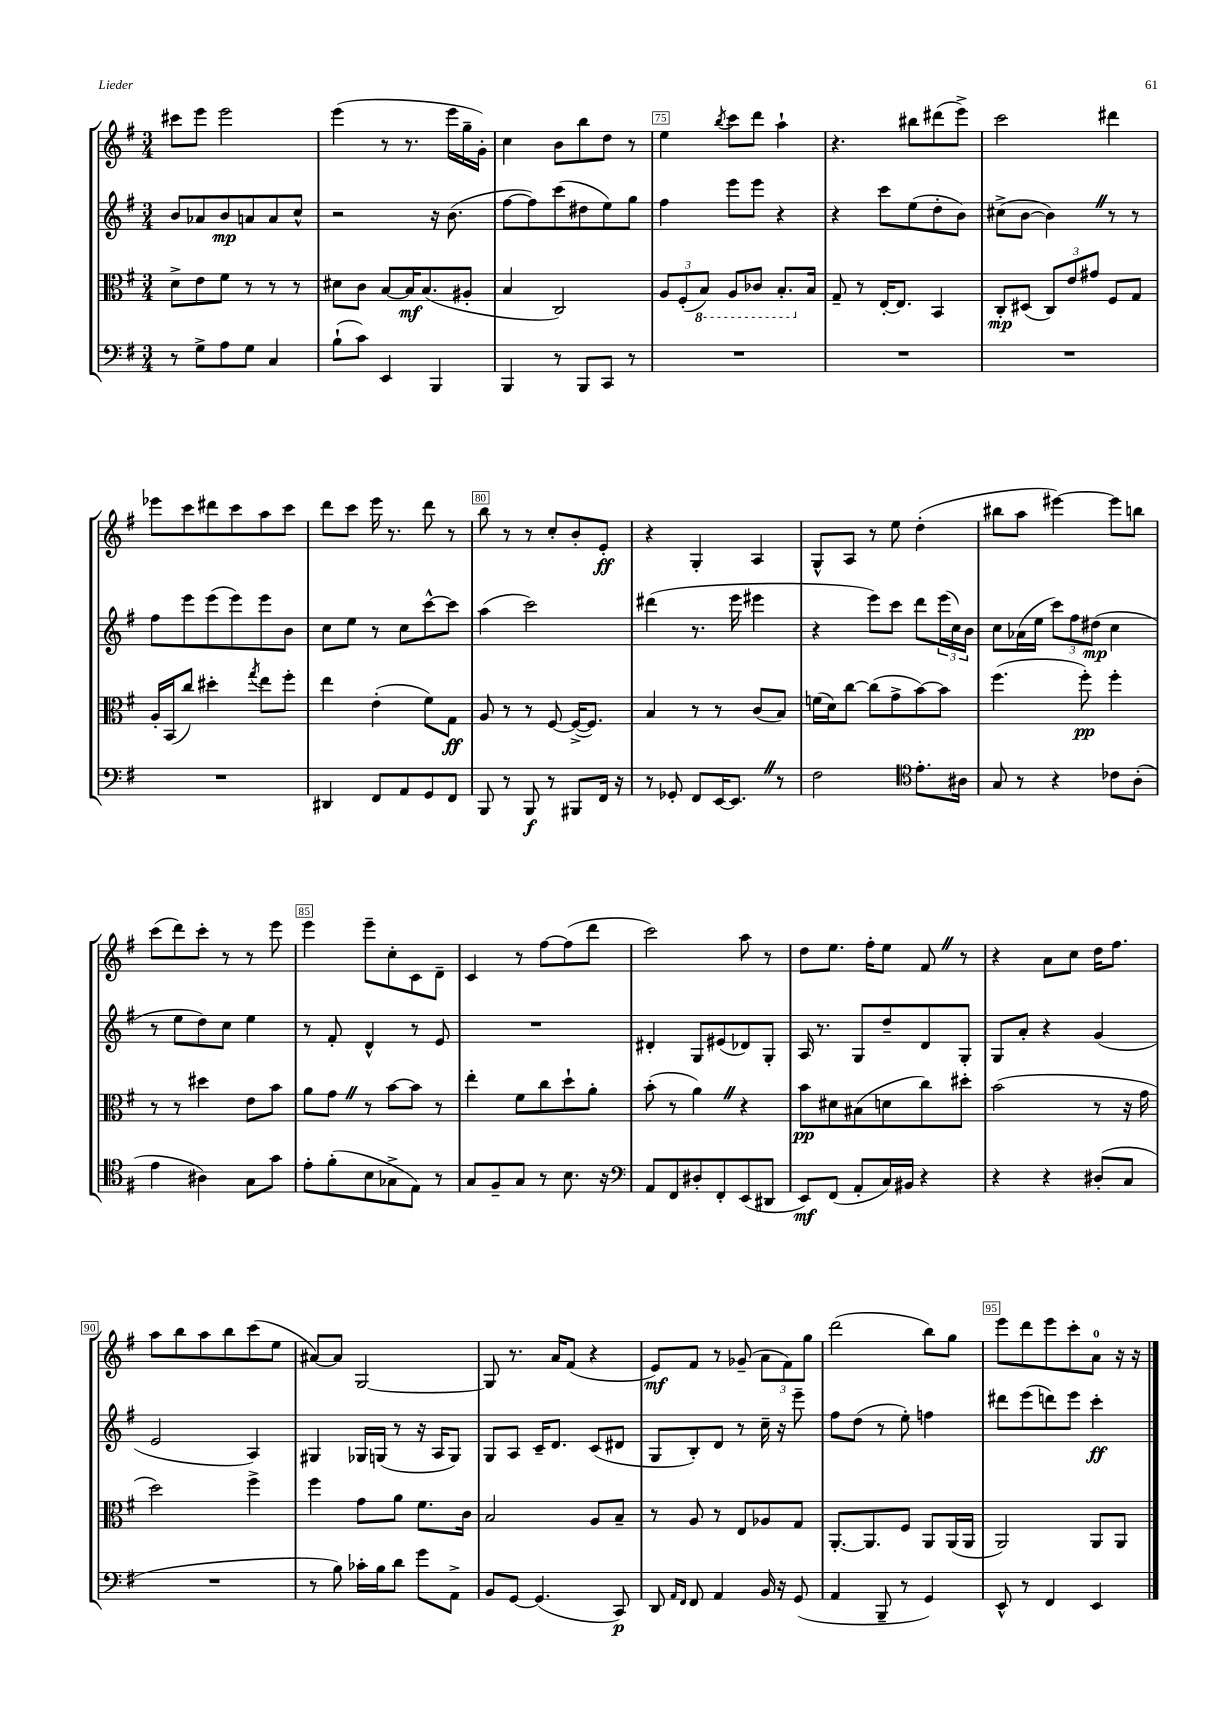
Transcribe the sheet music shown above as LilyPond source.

<<
\new StaffGroup <<
\new Staff = "s0" {
    \clef treble \key g \major \numericTimeSignature \time 3/4
    cis'''8 e'''8 e'''2 |
    e'''4( r8 r8. e'''16 g''16-- g'16-.) |
    c''4 b'8 b''8 d''8 r8 |
    e''4 \acciaccatura { b''8 } c'''8 d'''8 a''4-! |
    r4. bis''8 dis'''8( e'''8->) |
    c'''2 dis'''4 |
    ees'''8 c'''8 dis'''8 c'''8 a''8 c'''8 |
    d'''8 c'''8 e'''16 r8. d'''8 r8 |
    b''8 r8 r8 c''8-. b'8-. e'8-.\ff |
    r4 g4-. a4 |
    g8-^ a8 r8 e''8 d''4-.( |
    bis''8 a''8 eis'''4~) eis'''8 b''8 |
    c'''8( d'''8) c'''8-. r8 r8 e'''8 |
    e'''4 e'''8-- c''8-. c'8 d'8-- |
    c'4 r8 fis''8~ fis''8( d'''8 |
    c'''2) a''8 r8 |
    d''8 e''8. fis''16-. e''8 fis'8 \once \override BreathingSign.text = \markup { \musicglyph "scripts.caesura.straight" } \breathe r8 |
    r4 a'8 c''8 d''16 fis''8. |
    a''8 b''8 a''8 b''8 c'''8( e''8 |
    ais'8~) ais'8 g2~ |
    g8 r8. a'16 fis'8( r4 |
    e'8\mf) fis'8 r8 ges'8--( \tuplet 3/2 { a'8 fis'8) g''8 } |
    d'''2( b''8) g''8 |
    e'''8 d'''8 e'''8 c'''8-. a'8-0 r16 r16 \bar "|." |
}
\new Staff = "s1" {
    \clef treble \key g \major \numericTimeSignature \time 3/4
    b'8 aes'8 b'8\mp a'8 a'8 c''8-^ |
    r2 r16 b'8.( |
    fis''8~ fis''8) c'''8( dis''8 e''8) g''8 |
    fis''4 e'''8 e'''8 r4 |
    r4 c'''8 e''8( d''8-. b'8) |
    cis''8->( b'8~ b'4) \once \override BreathingSign.text = \markup { \musicglyph "scripts.caesura.straight" } \breathe r8 r8 |
    fis''8 e'''8 e'''8( e'''8) e'''8 b'8 |
    c''8 e''8 r8 c''8 c'''8~-^ c'''8 |
    a''4( c'''2) |
    dis'''4( r8. e'''16 eis'''4 |
    r4 e'''8) c'''8 d'''8 \tuplet 3/2 { e'''16( c''16) b'16 } |
    c''8 aes'16( e''16 \tuplet 3/2 { c'''8) fis''8 dis''8\mp( } c''4 |
    r8 e''8 d''8) c''8 e''4 |
    r8 fis'8-. d'4-^ r8 e'8 |
    R2. |
    dis'4-. g8 eis'8( des'8) g8-. |
    a16 r8. g8 d''8-- d'8 g8-. |
    g8 a'8-. r4 g'4( |
    e'2 a4) |
    gis4 ges16 g16( r8 r16 a16 g8) |
    g8 a8 c'16-- d'8. c'8( dis'8 |
    g8 b8-.) d'8 r8 c''16-- r16 e'''8-- |
    fis''8 d''8( r8 e''8-.) f''4 |
    dis'''8 e'''8( d'''8) e'''8 c'''4-.\ff \bar "|." |
}
\new Staff = "s2" {
    \clef alto \key g \major \numericTimeSignature \time 3/4
    d'8-> e'8 fis'8 r8 r8 r8 |
    dis'8 c'8 b8~ b16\mf b8.( ais8-. |
    b4 c2) |
    \tuplet 3/2 { a8 fis8-.( \ottava #-1 b,8) } a,8 ces8 b,8.-. \ottava #0 b16 |
    g8-- r8 e16~-. e8. b,4 |
    c8-.\mp dis8( \tuplet 3/2 { c8) e'8 gis'8 } fis8 g8 |
    a16-. b,16( c''8) dis''4-. \acciaccatura { g''8 } e''8 fis''8-. |
    e''4 e'4-.( fis'8) g8\ff |
    a8 r8 r8 fis8~ fis16~->( fis8.) |
    b4 r8 r8 c'8( b8) |
    f'16( d'16) c''8~ c''8( g'8-> b'8~) b'8 |
    fis''4.( fis''8-.\pp) fis''4-. |
    r8 r8 dis''4 e'8 b'8 |
    a'8 g'8 \once \override BreathingSign.text = \markup { \musicglyph "scripts.caesura.straight" } \breathe r8 b'8~ b'8 r8 |
    e''4-. fis'8 c''8 d''8-! a'8-. |
    b'8-.( r8 a'4) \once \override BreathingSign.text = \markup { \musicglyph "scripts.caesura.straight" } \breathe r4 |
    b'8\pp dis'8 bis8( d'8 c''8) dis''8-. |
    b'2( r8 r16 g'16 |
    d''2) fis''4-> |
    fis''4 g'8 a'8 fis'8. c'16 |
    b2 a8 b8-- |
    r8 a8 r8 e8 aes8 g8 |
    a,8.~-. a,8. fis8 a,8 a,16( a,16 |
    a,2) a,8 a,8 \bar "|." |
}
\new Staff = "s3" {
    \clef bass \key g \major \numericTimeSignature \time 3/4
    r8 g8-> a8 g8 c4 |
    b8-!( c'8) e,4 b,,4 |
    b,,4 r8 b,,8 c,8 r8 |
    R2. |
    R2. |
    R2. |
    R2. |
    dis,4 fis,8 a,8 g,8 fis,8 |
    b,,8 r8 b,,8\f r8 bis,,8 fis,16 r16 |
    r8 ges,8-. fis,8 e,16~ e,8. \once \override BreathingSign.text = \markup { \musicglyph "scripts.caesura.straight" } \breathe r8 |
    fis2 \clef tenor e'8.-. ais16 |
    g8 r8 r4 ces'8 a8-.( |
    e'4 ais4) g8 g'8 |
    e'8-. fis'8-.( b8 ges8-> e8) r8 |
    g8 fis8-- g8 r8 b8. r16 |
    \clef bass a,8 fis,8 dis8-. fis,8-. e,8( dis,8 |
    e,8\mf) fis,8( a,8-. c16) bis,16 r4 |
    r4 r4 dis8-.( c8 |
    R2. |
    r8 b8) ces'16-. b16 d'8 g'8 a,8-> |
    b,8 g,8~ g,4.( c,8\p) |
    d,8 \grace { a,16 fis,16 } fis,8 a,4 b,16 r16 g,8( |
    a,4 b,,8-- r8 g,4) |
    e,8-^ r8 fis,4 e,4 \bar "|." |
}
>>
>>
\layout { \context { \Score currentBarNumber = #72 \override BarNumber.break-visibility = ##(#f #t #t) barNumberVisibility = #(every-nth-bar-number-visible 5) \override BarNumber.stencil = #(make-stencil-boxer 0.1 0.3 ly:text-interface::print) } }
